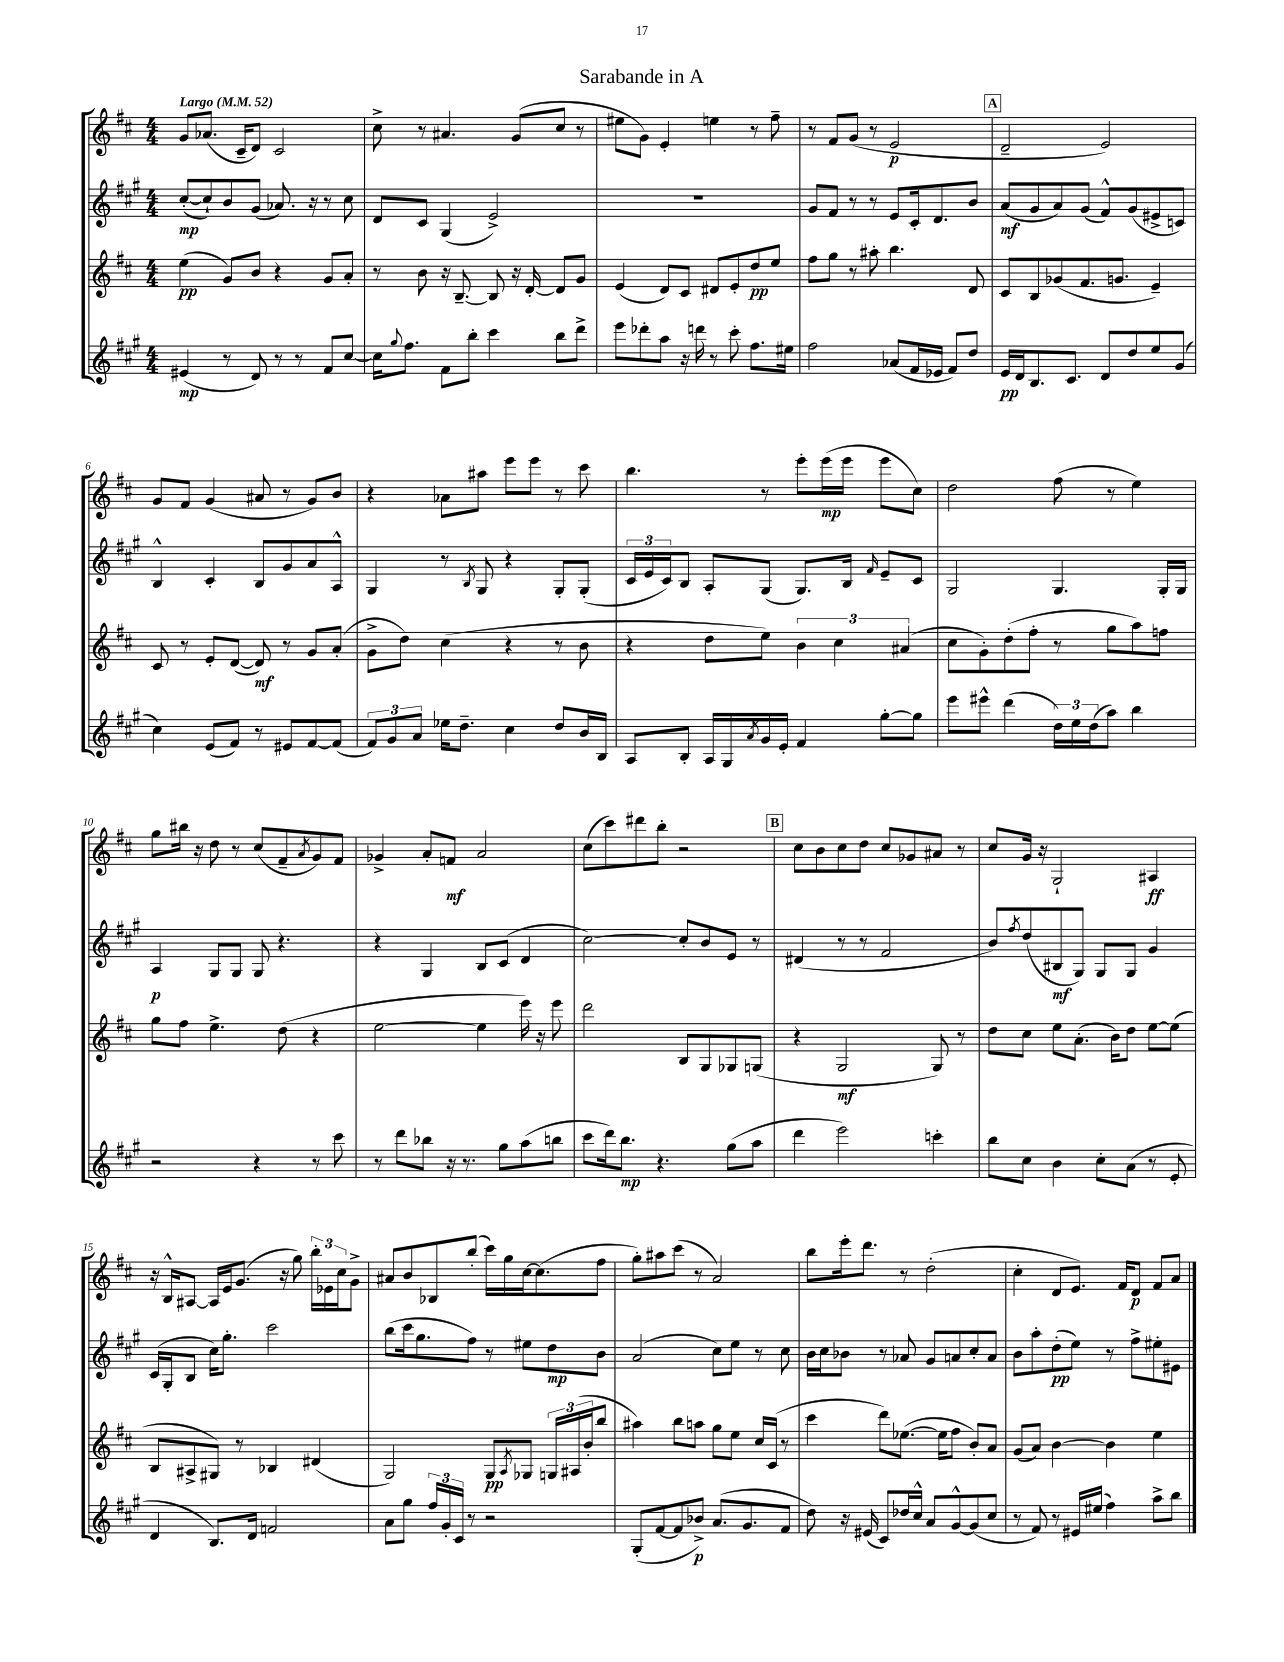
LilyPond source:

\header { title = "Sarabande in A" }
<<
\new StaffGroup <<
\new Staff = "s0" {
    \clef treble \key d \major \numericTimeSignature \time 4/4 \tempo "Largo" 4 = 52
    g'8 aes'8.( cis'16-- d'8) cis'2 |
    cis''8-> r8 ais'4. g'8( cis''8 r8 |
    eis''8 g'8) e'4-. e''4 r8 fis''8-- |
    r8 fis'8 g'8( r8 e'2\p |
    \mark \markup { \box "A" } d'2-- e'2) |
    g'8 fis'8 g'4( ais'8 r8 g'8) b'8 |
    r4 aes'8 ais''8 e'''8 e'''8 r8 cis'''8 |
    b''4. r8 e'''8-. e'''16\mp( e'''16 e'''8 cis''8) |
    d''2 fis''8( r8 e''4) |
    g''8 bis''16 r16 d''8 r8 cis''8( fis'8-- \acciaccatura { a'8 } g'8) fis'8 |
    ges'4-> a'8-. f'8\mf a'2 |
    cis''8( cis'''8) dis'''8 b''8-. r2 |
    \mark \markup { \box "B" } cis''8 b'8 cis''8 d''8 cis''8 ges'8 ais'8 r8 |
    cis''8 g'16 r16 g2-! ais4\ff |
    r16 b16-^ ais8~ ais16 e'16 g'8.( r16 g''8) \tuplet 3/2 { b''16-. ees'16 cis''16 } g'8-> |
    ais'8 b'8 bes8 b''8-.( cis'''16) g''16 cis''16~ cis''8.( fis''8 |
    g''8-.) ais''8 cis'''8( r8 a'2) |
    b''8 e'''16-. d'''8. r8 d''2-.( |
    cis''4-. d'8 e'8.) fis'16 d'8\p fis'8 a'8 \bar "|." |
}
\new Staff = "s1" {
    \clef treble \key a \major \numericTimeSignature \time 4/4
    cis''8~-.\mp( cis''8-!) b'8 gis'8( aes'8.) r16 r8 cis''8 |
    d'8 cis'8 gis4( e'2->) |
    R1 |
    gis'8 fis'8 r8 r8 e'8 cis'16-. d'8. b'8 |
    \mark \markup { \box "A" } a'8\mf( gis'8 a'8) gis'8( fis'8-^) gis'8( eis'8-> c'8) |
    b4-^ cis'4-. b8 gis'8 a'8 a8-^ |
    gis4 r8 \acciaccatura { b8 } gis8 r4 gis8-. gis8-.( |
    \tuplet 3/2 { cis'16 e'16 cis'16) } b8 a8-. gis8( gis8.) b16 \grace { fis'16 } e'8-- cis'8 |
    gis2 gis4. gis16-. gis16 |
    a4\p gis8 gis8 gis8 r4. |
    r4 gis4 b8 cis'8( d'4 |
    cis''2~) cis''8-. b'8 e'8 r8 |
    \mark \markup { \box "B" } dis'4( r8 r8 fis'2 |
    b'8) \acciaccatura { fis''8 } d''8( bis8\mf gis8) gis8 gis8 gis'4 |
    cis'16( gis16-. b8 cis''16) gis''8.-. cis'''2 |
    b''8( cis'''16 gis''8. fis''8) r8 eis''8 d''8\mp b'8 |
    a'2( cis''8) e''8 r8 cis''8 |
    b'16 cis''16 bes'8 r8 aes'8 gis'8 a'8 cis''8-. a'8 |
    b'8 a''8-. d''8-.\pp( e''8) r8 fis''8-> eis''8-. eis'8 \bar "|." |
}
\new Staff = "s2" {
    \clef treble \key d \major \numericTimeSignature \time 4/4
    e''4\pp( g'8) b'8 r4 g'8 a'8-. |
    r8 b'8 r16 b8.~-- b8 r16 d'16~-. d'8 g'8 |
    e'4( d'8) cis'8 dis'8 e'8-. d''8\pp e''8 |
    fis''8 g''8 r8 ais''8-. b''4. d'8 |
    \mark \markup { \box "A" } cis'8 b8 ges'8( fis'8. g'8. e'4--) |
    cis'8 r8 e'8-. d'8~( d'8\mf) r8 g'8 a'8-.( |
    g'8-> d''8) cis''4( r4 r8 b'8 |
    r4 d''8 e''8) \tuplet 3/2 { b'4 cis''4 ais'4( } |
    cis''8 g'8-.) d''8-.( fis''8-. r8 g''8 a''8) f''8 |
    g''8 fis''8 e''4.-> d''8( r4 |
    e''2~ e''4 e'''16) r16 e'''8 |
    d'''2 b8 g8 ges8 g8( |
    \mark \markup { \box "B" } r4 g2\mf g8) r8 |
    d''8 cis''8 e''8 a'8.-.( b'16) d''8 e''8~ e''8( |
    b8 ais8-> gis8) r8 bes4 dis'4( |
    g2) g8\pp \acciaccatura { a8 } ges8 \tuplet 3/2 { g16 ais16( b'16-. } b''8 |
    ais''4) b''8 a''8 g''8 e''8 cis''16 cis'16( r8 |
    cis'''4 d'''8) ees''8.~( ees''16 fis''8 b'8-.) a'8 |
    g'8( a'8) b'4~ b'4 e''4 \bar "|." |
}
\new Staff = "s3" {
    \clef treble \key a \major \numericTimeSignature \time 4/4
    eis'4\mp( r8 d'8) r8 r8 fis'8 cis''8~ |
    cis''16 \appoggiatura { gis''8 } fis''8. fis'8 b''8-. cis'''4 b''8 d'''8-> |
    e'''8 des'''8-. a''8 r16 d'''16 r8 cis'''8-. fis''8. eis''16 |
    fis''2 aes'8( fis'16 ees'16 fis'8) d''8 |
    \mark \markup { \box "A" } e'16\pp d'16 b8. cis'8. d'8 d''8 e''8 gis'8( |
    cis''4) e'8( fis'8) r8 eis'8 fis'8~ fis'8( |
    \tuplet 3/2 { fis'8) gis'8 a'8 } ees''16 d''8.-- cis''4 d''8 b'16 b16 |
    a8 b8-. a16 gis16 \acciaccatura { a'8 } gis'16 e'16-. fis'4 gis''8~-. gis''8 |
    e'''8 eis'''8-^ d'''4( \tuplet 3/2 { d''16) e''16 d''16( } a''8) b''4 |
    r2 r4 r8 cis'''8 |
    r8 d'''8 bes''8 r16 r8. gis''8 a''8( b''8 |
    cis'''8 d'''16) b''8.\mp r4. gis''8( a''8 |
    \mark \markup { \box "B" } d'''4 e'''2) c'''4-. |
    b''8 cis''8 b'4 cis''8-. a'8( r8 e'8-. |
    d'4 b8.) d'16 f'2 |
    a'8 gis''8 \tuplet 3/2 { fis''16 gis'16-. cis'16 } r8 r2 |
    gis8-.( fis'8~ fis'8 bes'8->\p) a'8.( gis'8. fis'8 |
    d''8) r16 eis'16( cis'8) des''16 cis''16-^ a'8 gis'8~-^ gis'8( cis''8 |
    r8 fis'8) r8 eis'16 eis''16( fis''4) a''8-> b''8 \bar "|." |
}
>>
>>
